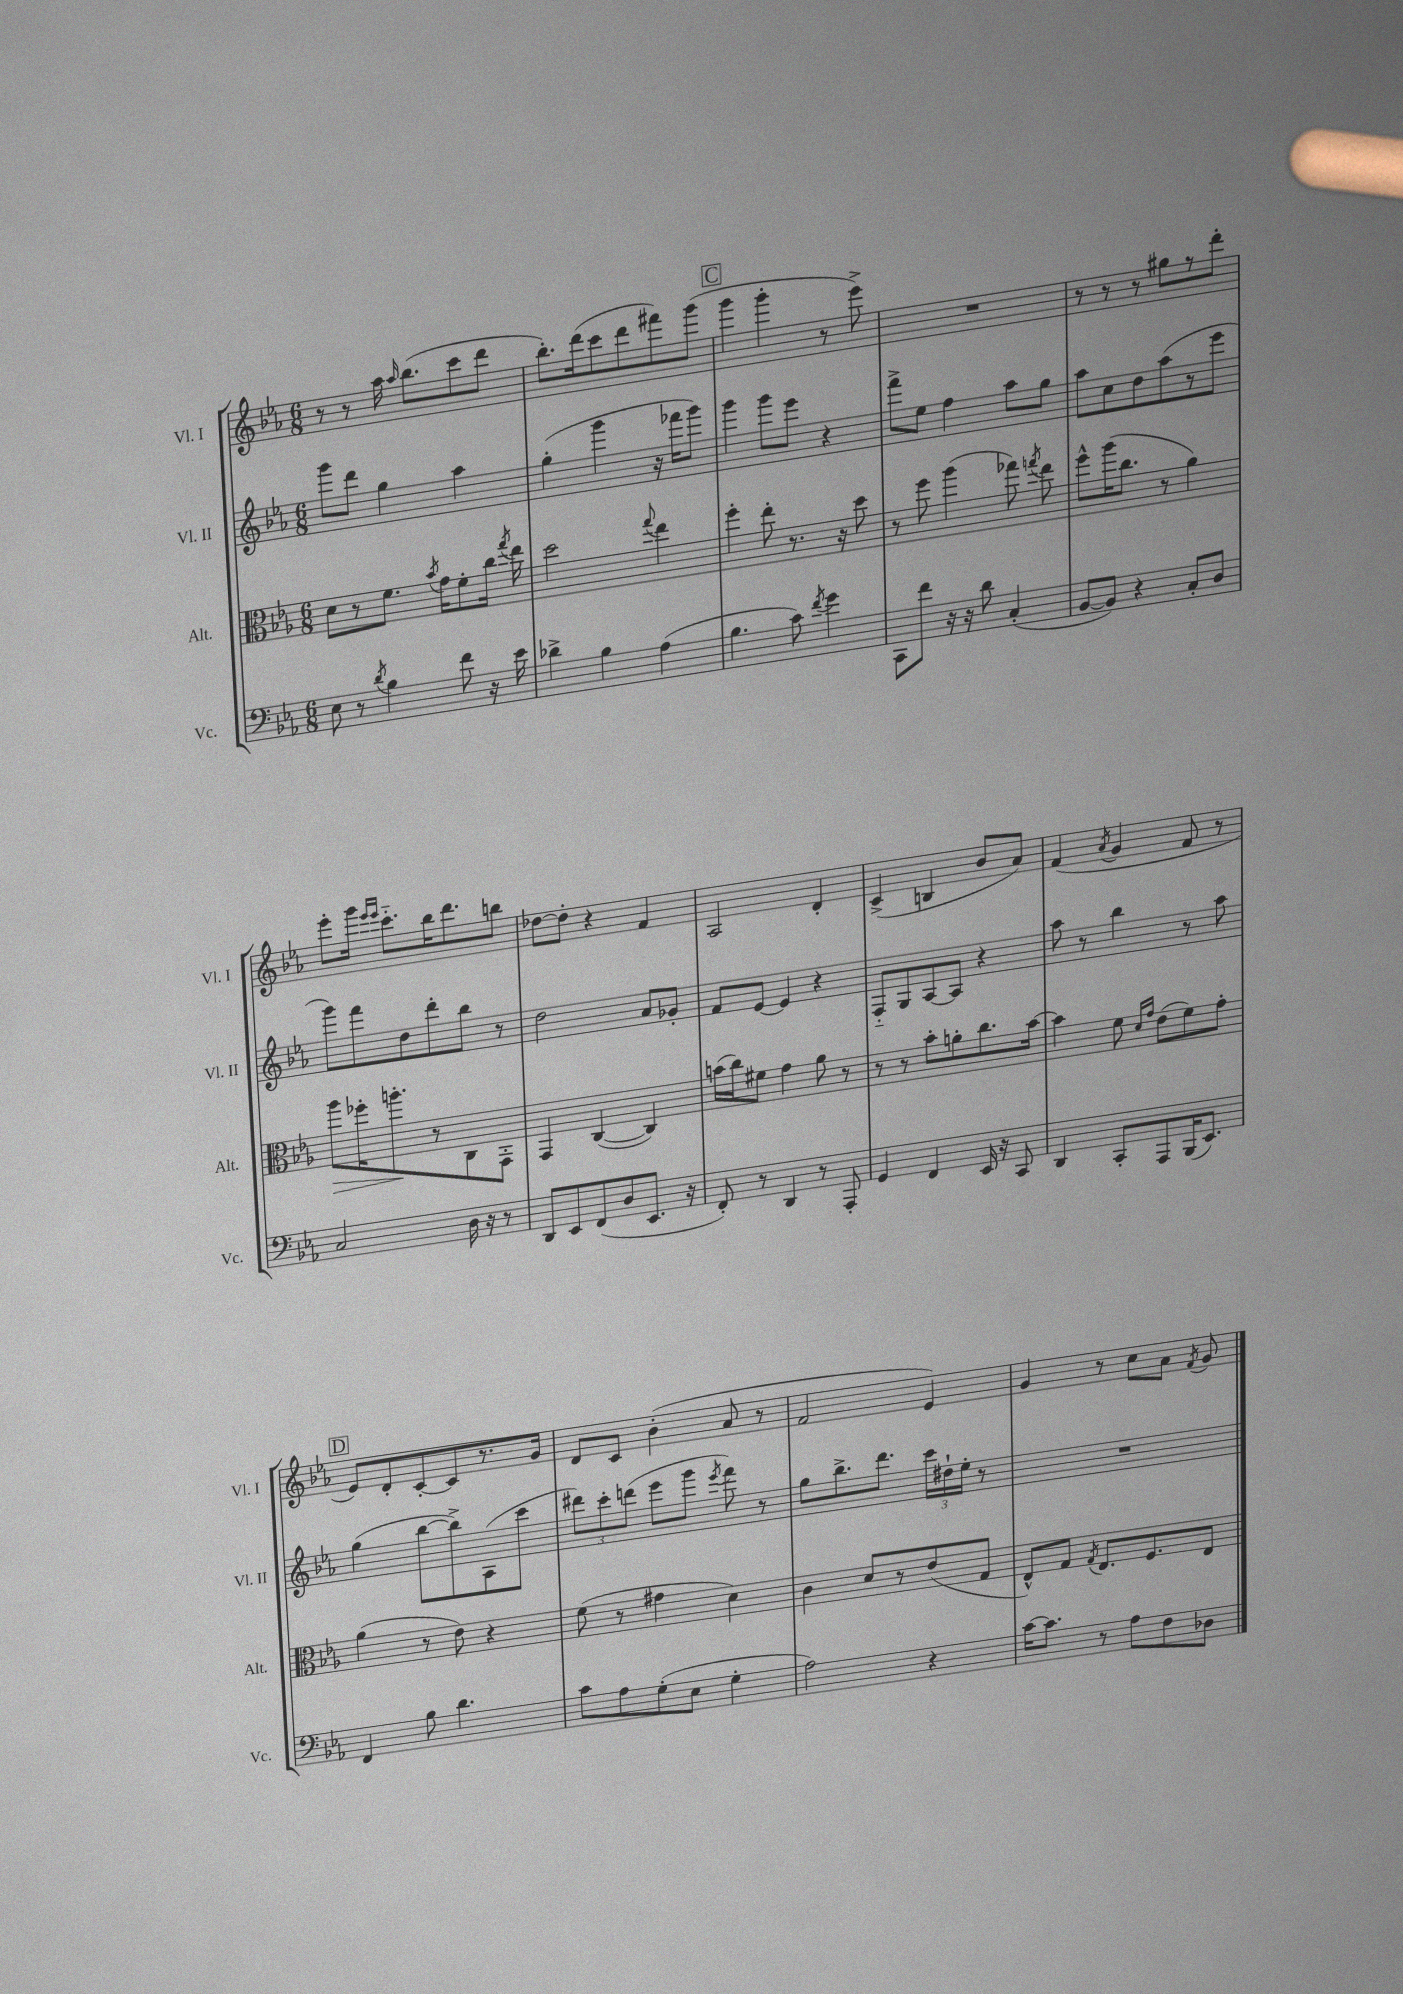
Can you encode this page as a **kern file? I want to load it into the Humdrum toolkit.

**kern	**kern	**kern	**kern
*staff4	*staff3	*staff2	*staff1
*clefF4	*clefC3	*clefG2	*clefG2
*k[b-e-a-]	*k[b-e-a-]	*k[b-e-a-]	*k[b-e-a-]
*M6/8	*M6/8	*M6/8	*M6/8
8E-	8d	8ggg	8r
8r	8r	8ddd	8r
8qd	.	.	.
4B-	8.f	4gg	16aa-
.	.	.	16qqaa-
.	.	.	(8.bb-
.	8qb-	.	.
.	16g	.	.
8f	8f'	4aa-	8ccc
16r	16cc	.	8ddd
.	8qgg	.	.
16e-	16ee-	.	.
=	=	=	=
4d-^	2dd	(4gg'	8.bb-')
.	.	.	(16ddd
4B-	.	4ggg	8ccc
.	.	.	8ddd
.	8qqgg	.	.
(4A-	4ee-	16r	8fff#)
.	.	16fff-	.
.	.	8ggg)	(8ggg
=	=	=	=
4.B-	4ff'	4ggg	4ggg
.	8ee-'	8ggg	4ggg'
8c)	8.r	8eee-	.
8qf	.	.	.
4g	.	4r	8r
.	16r	.	.
.	8dd	.	8eee-^)
=	=	=	=
8CC	8r	8fff^	2.r
8f	8ff	8ee-	.
16r	(4aa-	4ff	.
16r	.	.	.
8d	.	.	.
(4C'	8gg-)	8aa-	.
.	8qgg	.	.
.	8ee-	8gg	.
=	=	=	=
[8BB-	8ff^^	8aa-	8r
8BB-])	(16aa-	8cc	8r
.	8.cc	.	.
4r	.	8dd	8r
.	8r	(8aa-	8gg#
8C'	4a-)	8r	8r
8D	.	8eee-	8ddd'
=	=	=	=
2C	8aa-	8ggg)	8eee-'
.	16ff-'	8fff	16ggg
.	.	.	16qqeee-
.	.	.	16qqeee-
.	8.aa'	.	8.ccc'~
.	.	8dd	.
.	8r	8ddd'	16bb-
.	.	.	8.ddd
16D	8C	8bb-	.
16r	.	.	.
8r	8GG'	8r	8bb
=	=	=	=
8DD	4GG	2dd	[8dd-
8EE-	.	.	8dd-']
(8FF	([4C	.	4r
8D	.	.	.
8.EE-	4C])	8a-	4f
.	.	8g-'	.
16r	.	.	.
=	=	=	=
8FF')	(16b	8f	2A-
.	16cc)	.	.
8r	8f#	[8e-	.
4DD	4g	4e-]	.
8r	8a-	4r	4d'
8AAA-'	8r	.	.
=	=	=	=
4GG	8r	8F'~	(4c^
.	8r	8G	.
4FF	8b-'	[8A-	4B
.	8a'	8A-]	.
16EE-	8.cc	4r	8b-
16r	.	.	.
8CC	.	.	8a-)
.	[16b-	.	.
=	=	=	=
4DD	4b-]	8aa-	(4f
.	.	8r	.
.	.	.	8qa-
8CC'	8f	4bb-	4g
.	16qqd	.	.
.	16qqg	.	.
8AAA-	(8e-	.	.
(16BBB-	8f)	8r	8f
8.EE-)	.	.	.
.	8g'	8aa-	8r
=	=	=	=
4FF	(4a-	(4gg	8e-)
.	.	.	8d'
8B-	8r	[8bb-	[8c'
4.d	8e-)	8bb-^])	8c]
.	4r	(8A-	8.r
.	.	8ccc	.
.	.	.	16g
=	=	=	=
8c	(8f	12ddd#)	8d
.	.	12ccc'	.
8A-	8r	.	8c
.	.	(12ddd	.
(8G'	4g#	8eee-	(4b-'
8E-	.	8ggg	.
.	.	8qeee-	.
4G'	4d)	8fff)	8a-
.	.	8r	8r
=	=	=	=
2A-)	4c	8gg	2f
.	.	8.bb-^	.
.	8d	.	.
.	.	8.ddd	.
.	8r	.	.
4r	(8e-	24ccc	4e-)
.	.	24dd#`	.
.	.	24ee-'	.
.	8G	8r	.
=	=	=	=
[16c	8E-^^)	2.r	4g
8.c]	.	.	.
.	8G	.	.
.	8qG	.	.
8r	8.E-	.	8r
8A-	.	.	8cc
.	8.F	.	.
8F	.	.	8a-
.	.	.	8qf
8D-	8E-	.	8g
==	==	==	==
*-	*-	*-	*-
